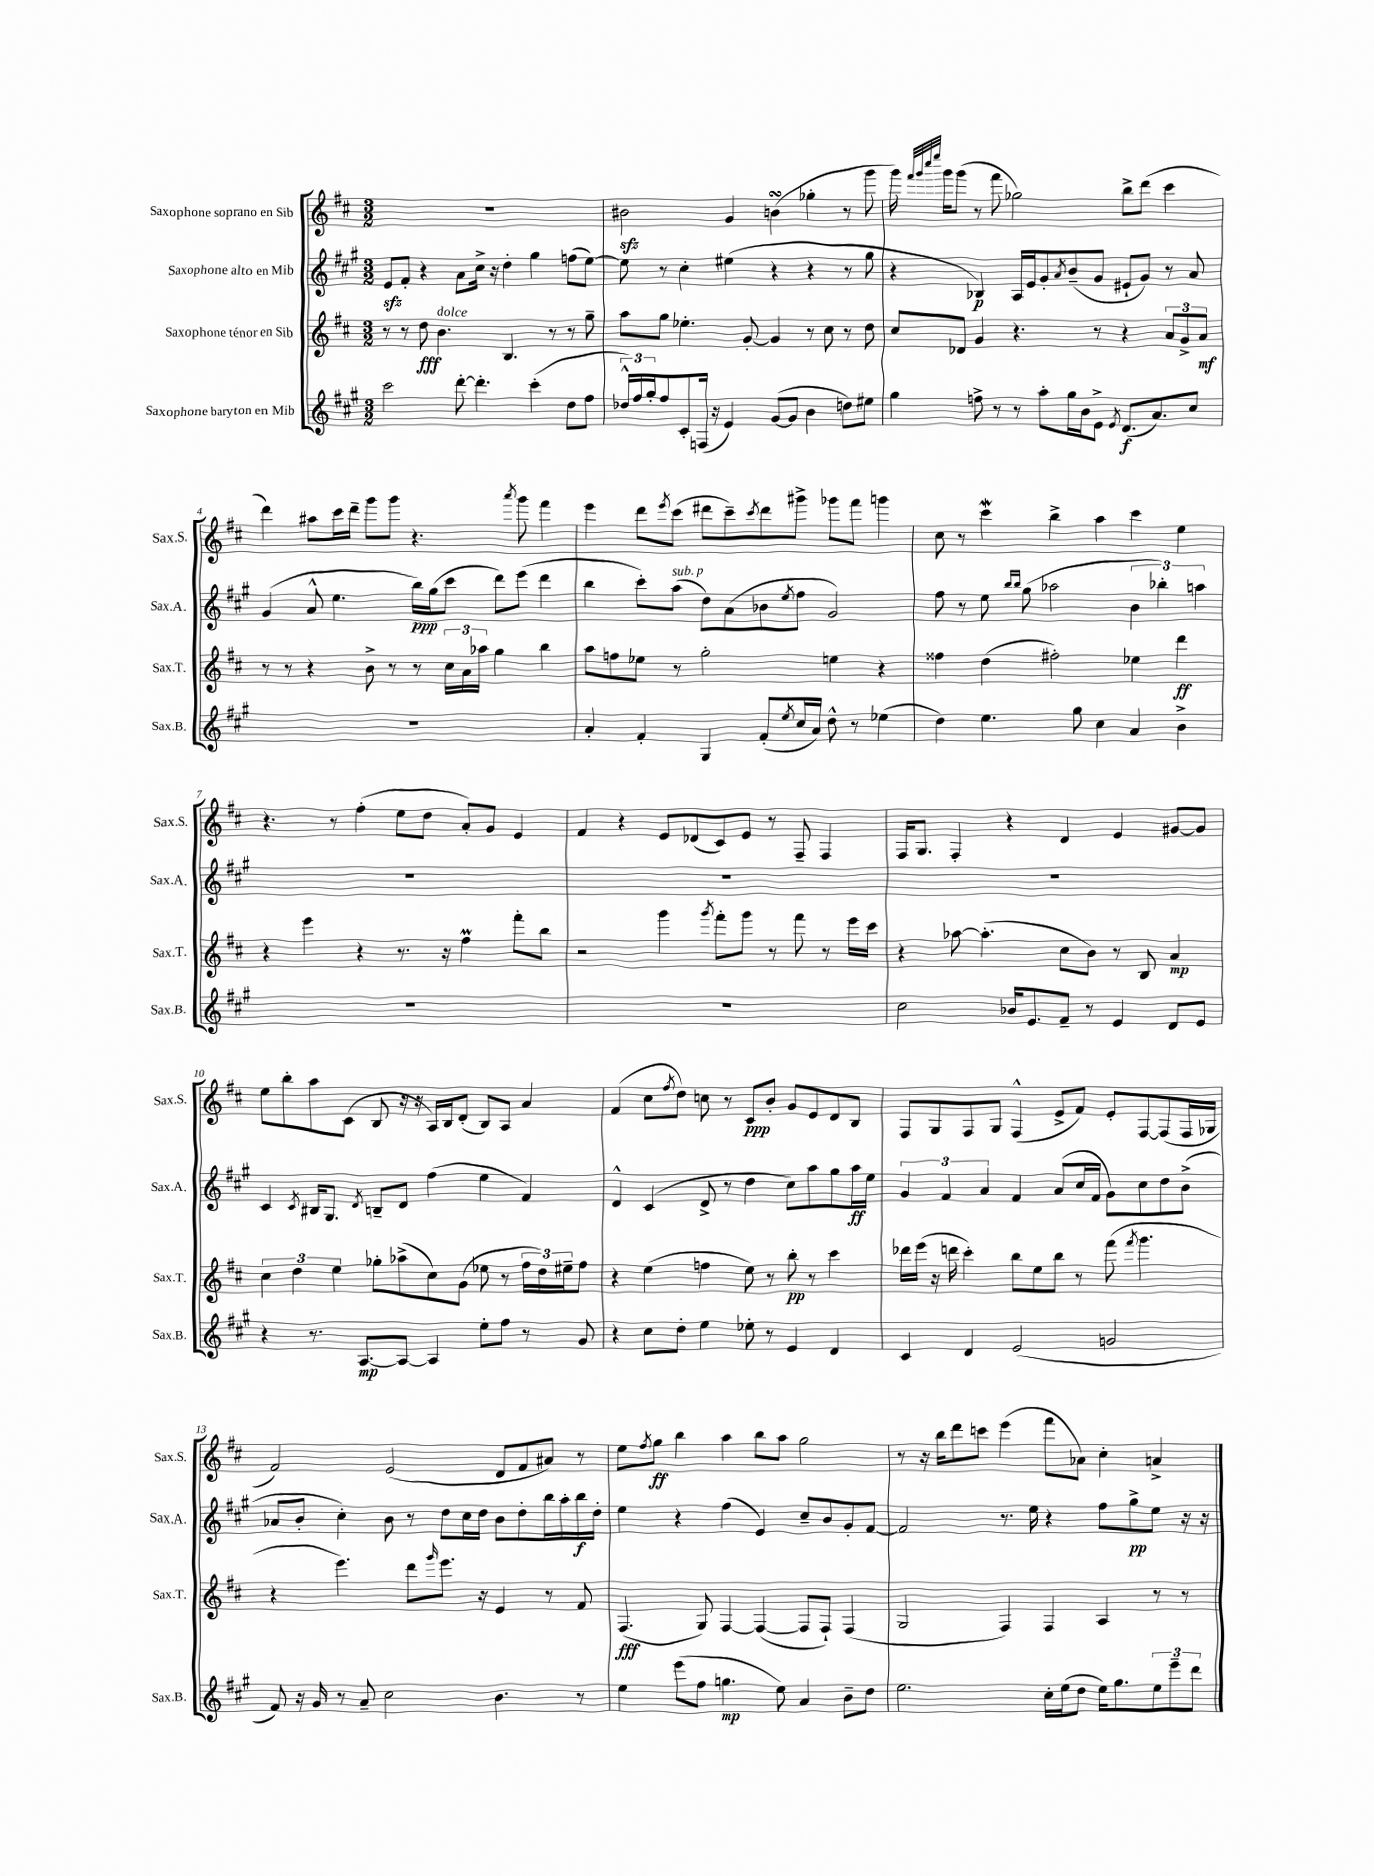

**kern	**dynam	**kern	**dynam	**kern	**dynam	**kern	**dynam
*part4	*part4	*part3	*part3	*part2	*part2	*part1	*part1
*staff4	*staff4	*staff3	*staff3	*staff2	*staff2	*staff1	*staff1
*I"Saxophone baryton en Mib	*	*I"Saxophone ténor en Sib	*	*I"Saxophone alto en Mib	*	*I"Saxophone soprano en Sib	*
*I'Sax.B.	*	*I'Sax.T.	*	*I'Sax.A.	*	*I'Sax.S.	*
*clefG2	*	*clefG2	*	*clefG2	*	*clefG2	*
*k[f#c#g#]	*	*k[f#c#]	*	*k[f#c#g#]	*	*k[f#c#]	*
*M3/2	*	*M3/2	*	*M3/2	*	*M3/2	*
=1	=1	=1	=1	=1	=1	=1	=1
2ccc#\	.	8r	.	8ezz/L	.	1.r	.
.	.	8r	.	8f#'/J	.	.	.
.	.	8dd\	fff	4r	.	.	.
!	!	!LO:TX:a:i:t=dolce	!	!	!	!	!
.	.	4.b\	.	.	.	.	.
[8ddd'\	.	.	.	8a\L	.	.	.
4.ddd'\]	.	.	.	16cc#^\Jk	.	.	.
.	.	.	.	16r	.	.	.
.	.	4.B/	.	4dd'\	.	.	.
(4ccc#'\	.	.	.	4gg#\	.	.	.
.	.	8r	.	.	.	.	.
8dd\L	.	8r	.	(8ffn\L	.	.	.
8ff#\J	.	8gg~\	.	[8ee\J)	.	.	.
=2	=2	=2	=2	=2	=2	=2	=2
24dd-X^^/LL)	.	8aa\L	.	8ee\]	.	2b#Xzz\	.
24ff#/	.	.	.	.	.	.	.
24gg#'/J	.	.	.	.	.	.	.
8ff#/	.	8gg\J	.	8r	.	.	.
8c#'/	.	4.ee-X'\	.	4cc#'\	.	.	.
(16Fn/Jk	.	.	.	.	.	.	.
16r	.	.	.	.	.	.	.
4e/)	.	.	.	(4ee#X\	.	4g/	.
.	.	[8g'/	.	.	.	.	.
([8g#/L	.	4g/]	.	4r	.	(4bnsSSS\	.
8g#/J]	.	.	.	.	.	.	.
4b\	.	8r	.	4r	.	4gg-X'\	.
.	.	8cc#\	.	.	.	.	.
8ddn\L)	.	8r	.	8r	.	8r	.
8ee#X\J	.	8dd\	.	8gg#\	.	8ggg\	.
=3	=3	=3	=3	=3	=3	=3	=3
4gg#\	.	8cc#/L	.	4r	.	16ggg\)	.
.	.	.	.	.	.	32qqfff#/LLL	.
.	.	.	.	.	.	32qqggg/	.
.	.	.	.	.	.	32qqcccc#/	.
.	.	.	.	.	.	32qqeeee/JJJ	.
.	.	.	.	.	.	16ggg\KL	.
.	.	8d-X/J	.	.	.	(8ggg\J	.
8ffn^\	.	4g/	.	4B-X/)	p	8r	.
8r	.	.	.	.	.	8fff#\	.
8r	.	4.r	.	16A/LL	.	2gg-X\)	.
.	.	.	.	16e/J	.	.	.
8aa'\L	.	.	.	8g#'/	.	.	.
.	.	.	.	8qa/	.	.	.
16gg#\L	.	.	.	(8b~/	.	.	.
16b\J	.	.	.	.	.	.	.
8e^\J	.	8r	.	8g#/J	.	.	.
8qe/	.	.	.	.	.	.	.
(8.d/L	f	4r	.	8e#X`/L	.	8bb^\L	.
.	.	.	.	8g#/J)	.	(8ddd\J	.
8.a/)	.	.	.	.	.	.	.
.	.	12a/L	.	8r	.	4ccc#\	.
.	.	12g^/	.	.	.	.	.
8cc#/J	.	.	.	8a/	.	.	.
.	.	12a/J	mf	.	.	.	.
!!LO:LB:g=z
=4	=4	=4	=4	=4	=4	=4	=4
1.r	.	8r	.	(4g#/	.	4ddd\)	.
.	.	8r	.	.	.	.	.
.	.	4r	.	8a^^/	.	8aa#X\L	.
.	.	.	.	4.ee\	.	16ccc#\L	.
.	.	.	.	.	.	16ddd~\JJ	.
.	.	8b^\	.	.	.	8ggg\L	.
.	.	8r	.	.	.	8ggg\J	.
.	.	8r	.	16bb\LL)	ppp	4.r	.
.	.	.	.	(16gg#\J	.	.	.
.	.	24cc#\LL	.	8ccc#\J	.	.	.
.	.	24a\	.	.	.	.	.
.	.	24aa-X\JJ	.	.	.	.	.
.	.	4gg\	.	8ddd\L)	.	.	.
.	.	.	.	.	.	8qaaa/	.
.	.	.	.	(8eee\J	.	8ggg\	.
.	.	4bb\	.	4ddd\	.	4fff#\	.
=5	=5	=5	=5	=5	=5	=5	=5
4a'/	.	8aa\L	.	4bb\	.	4eee\	.
.	.	8ffn\	.	.	.	.	.
4f#'/	.	8ee-X\J	.	8ccc#'\L)	.	8ddd\L	.
.	.	.	.	.	.	8qeee/	.
!	!	!	!	!LO:TX:a:i:t=sub. p	!	!	!
.	.	8r	.	(8aa\J	.	(8ccc#\J	.
4G#/	.	2gg'\	.	8dd\L)	.	8ddd#X\L	.
.	.	.	.	(8a\	.	8ccc#~\)	.
.	.	.	.	.	.	8qccc#/	.
(8f#'/L	.	.	.	8b-X\	.	8ddd#\	.
8qee/	.	.	.	8qee/	.	.	.
16cc#/L	.	.	.	8ff#\J	.	8ggg#X^\J	.
16a/JJ)	.	.	.	.	.	.	.
8dd^^\	.	4een\	.	2g#/)	.	8ggg-X\L	.
8r	.	.	.	.	.	8fff#\J	.
(4ee-X\	.	4r	.	.	.	4gggn\	.
=6	=6	=6	=6	=6	=6	=6	=6
4dd\)	.	4ff##X\	.	8ff#\	.	8cc#\	.
.	.	.	.	8r	.	8r	.
4.ee\	.	(4dd\	.	8ee\	.	4ccc#W\	.
.	.	.	.	16qqbb/LL	.	.	.
.	.	.	.	16qqbb/JJ	.	.	.
.	.	.	.	(8gg#\	.	.	.
.	.	2ff#X'\)	.	2aa-X\	.	4bb^\	.
8gg#\	.	.	.	.	.	.	.
4cc#\	.	.	.	.	.	4aa\	.
4a/	.	4ee-X\	.	6b\	.	4ccc#\	.
.	.	.	.	6bb-X'\)	.	.	.
4b^\	.	4ddd\	ff	.	.	4ee\	.
.	.	.	.	6aan\	.	.	.
!!LO:LB:g=z
=7	=7	=7	=7	=7	=7	=7	=7
1.r	.	4r	.	1.r	.	4.r	.
.	.	4eee\	.	.	.	.	.
.	.	.	.	.	.	8r	.
.	.	4r	.	.	.	(4ff#'\	.
.	.	8.r	.	.	.	8ee\L	.
.	.	.	.	.	.	8dd\J	.
.	.	16r	.	.	.	.	.
.	.	4ff#m\	.	.	.	8a'/L)	.
.	.	.	.	.	.	8g/J	.
.	.	8fff#'\L	.	.	.	4e/	.
.	.	8bb\J	.	.	.	.	.
=8	=8	=8	=8	=8	=8	=8	=8
1.r	.	2r	.	1.r	.	4f#/	.
.	.	.	.	.	.	4r	.
.	.	4ggg\	.	.	.	8e/L	.
.	.	.	.	.	.	(8d-X/	.
.	.	8qggg/	.	.	.	.	.
.	.	8fff#'\L	.	.	.	8c#/)	.
.	.	8ggg\J	.	.	.	8e/J	.
.	.	8r	.	.	.	8r	.
.	.	8fff#\	.	.	.	8F#~/	.
.	.	8r	.	.	.	4F#/	.
.	.	16eee\LL	.	.	.	.	.
.	.	16ccc#\JJ	.	.	.	.	.
=9	=9	=9	=9	=9	=9	=9	=9
2cc#\	.	4r	.	1.r	.	16F#/KL	.
.	.	.	.	.	.	8.G/J	.
.	.	[8aa-X\	.	.	.	4F#'/	.
.	.	(4.aa-'\]	.	.	.	.	.
16b-X/KL	.	.	.	.	.	4r	.
8.e/	.	.	.	.	.	.	.
8f#~/J	.	8cc#\L	.	.	.	4d/	.
8r	.	8b\J)	.	.	.	.	.
4e/	.	8r	.	.	.	4e/	.
.	.	8B/	.	.	.	.	.
8d/L	.	4a/	mp	.	.	[8g#X/L	.
8e/J	.	.	.	.	.	8g#/J]	.
!!LO:LB:g=z
=10	=10	=10	=10	=10	=10	=10	=10
4r	.	6cc#\	.	4c#/	.	8ee\L	.
.	.	.	.	.	.	8bb'\	.
.	.	6dd\	.	.	.	.	.
.	.	.	.	8qc#/	.	.	.
8.r	.	.	.	16B#X/KL	.	8aa\	.
.	.	.	.	8.G#/J	.	.	.
.	.	6ee\	.	.	.	.	.
.	.	.	.	.	.	(8c#\J	.
[8.A/L	mp	.	.	.	.	.	.
.	.	.	.	8qd/	.	.	.
.	.	8gg-X'\L	.	8Bn~/L	.	8B/	.
8A/J_	.	(8aa-X^\	.	8d/J	.	16r	.
.	.	.	.	.	.	16r	.
4A/]	.	8cc#\)	.	(4ff#\	.	16A/LL)	.
.	.	.	.	.	.	16B/J	.
.	.	(8g\J	.	.	.	(8d'/J	.
8ee'\L	.	8ee-X\	.	4ee\	.	8B/L)	.
8ff#\J	.	8r	.	.	.	8A/J	.
8r	.	24ff#\LL	.	4f#/)	.	4a/	.
.	.	24dd\)	.	.	.	.	.
.	.	24ee#X~\J	.	.	.	.	.
8g#/	.	8ff#\J	.	.	.	.	.
=11	=11	=11	=11	=11	=11	=11	=11
4r	.	4r	.	4d^^/	.	(4f#/	.
8cc#\L	.	(4ee\	.	(4c#/	.	8cc#\L	.
.	.	.	.	.	.	8qff#/	.
8dd'\J	.	.	.	.	.	8dd\J)	.
4ee\	.	4ffn\	.	8d^/	.	8ccn\	.
.	.	.	.	8r	.	8r	.
8ee-X'\	.	8ee\)	.	4dd\	.	8c#/L	ppp
8r	.	8r	.	.	.	8b'/J	.
4e/	.	8bb'\	pp	8cc#\L)	.	8g/L	.
.	.	8r	.	8aa\	.	8e/	.
4d/	.	4ccc#\	.	8gg#\	.	8d/	.
.	.	.	.	16aa\L	ff	8B/J	.
.	.	.	.	16ee\JJ	.	.	.
=12	=12	=12	=12	=12	=12	=12	=12
4c#/	.	16ddd-X\LL	.	6g#/	.	8F#/L	.
.	.	(16eee\JJ	.	.	.	.	.
.	.	16r	.	.	.	8G/	.
.	.	.	.	6f#/	.	.	.
.	.	16dddn\	.	.	.	.	.
4d/	.	4ccc#'\)	.	.	.	8F#/	.
.	.	.	.	6a/	.	.	.
.	.	.	.	.	.	8G/J	.
(2e/	.	8bb\L	.	4f#/	.	(4F#^^/	.
.	.	8ee\	.	.	.	.	.
.	.	8bb\J	.	(8a/L	.	8e^/L	.
.	.	8r	.	16cc#/L	.	8f#/J)	.
.	.	.	.	16f#/JJ	.	.	.
2gn/	.	(8fff#\	.	8g#\L)	.	8e'/L	.
.	.	8qfff#/	.	.	.	.	.
.	.	4.ggg\	.	8cc#\	.	[8F#/	.
.	.	.	.	8dd\	.	(8F#/]	.
.	.	.	.	(8b^\J	.	16F#/L	.
.	.	.	.	.	.	16G-X/JJ	.
!!LO:LB:g=z
=13	=13	=13	=13	=13	=13	=13	=13
8f#/)	.	4r	.	8a-X/L	.	2f#/)	.
16r	.	.	.	8b'/J	.	.	.
16g#/	.	.	.	.	.	.	.
8r	.	4.eee\)	.	4cc#'\)	.	.	.
8a~/	.	.	.	.	.	.	.
2cc#\	.	.	.	8b\	.	(2e/	.
.	.	8ddd\L	.	8r	.	.	.
.	.	16qqggg/	.	.	.	.	.
.	.	8.eee\J	.	8dd\L	.	.	.
.	.	.	.	16cc#\L	.	.	.
.	.	16r	.	16dd\JJ	.	.	.
4.b\	.	4e/	.	8b\L	.	8d/L	.
.	.	.	.	8dd'\	.	8f#/	.
.	.	8r	.	16bb\L	.	8a#X/J)	.
.	.	.	.	16aa'\	.	.	.
8r	.	8f#/	.	16bb\	f	8r	.
.	.	.	.	16dd'\JJ	.	.	.
=14	=14	=14	=14	=14	=14	=14	=14
4ee\	.	(4.F#/	fff	4ee\	.	8ee\L	.
.	.	.	.	.	.	8qff#/	.
.	.	.	.	.	.	8gg\J	ff
(8eee\L	.	.	.	4r	.	4bb\	.
8ff#\J	.	8G/)	.	.	.	.	.
4.ggn\	mp	[4F#/	.	(4ff#\	.	4aa\	.
.	.	(4F#/_	.	4e/)	.	8bb\L	.
8ee\)	.	.	.	.	.	8aa\J	.
4a/	.	8F#/L]	.	8cc#~/L	.	2gg\	.
.	.	8F#`/J)	.	8b/	.	.	.
8b~\L	.	(4F#/	.	8g#'/	.	.	.
8dd\J	.	.	.	[8f#/J	.	.	.
=15	=15	=15	=15	=15	=15	=15	=15
2.ee\	.	2G/	.	2f#/]	.	8r	.
.	.	.	.	.	.	16r	.
.	.	.	.	.	.	16bb\KL	.
.	.	.	.	.	.	8ddd\	.
.	.	.	.	.	.	8cccn\J	.
.	.	4F#/)	.	8.r	.	(4eee\	.
.	.	.	.	16ee\	.	.	.
16cc#'\LL	.	4F#/	.	4r	.	8fff#\L	.
(16ee\J	.	.	.	.	.	.	.
8dd\J	.	.	.	.	.	8a-X\J)	.
16ee\KL)	.	4A/	.	8ff#\L	.	4cc#'\	.
8.gg#\	.	.	.	.	.	.	.
.	.	.	.	8gg#^\	pp	.	.
12ee\	.	8r	.	8ee\J	.	4an^/	.
12eee~\	.	.	.	.	.	.	.
.	.	8r	.	16r	.	.	.
12ddd\J	.	.	.	.	.	.	.
.	.	.	.	16r	.	.	.
==	==	==	==	==	==	==	==
*-	*-	*-	*-	*-	*-	*-	*-
